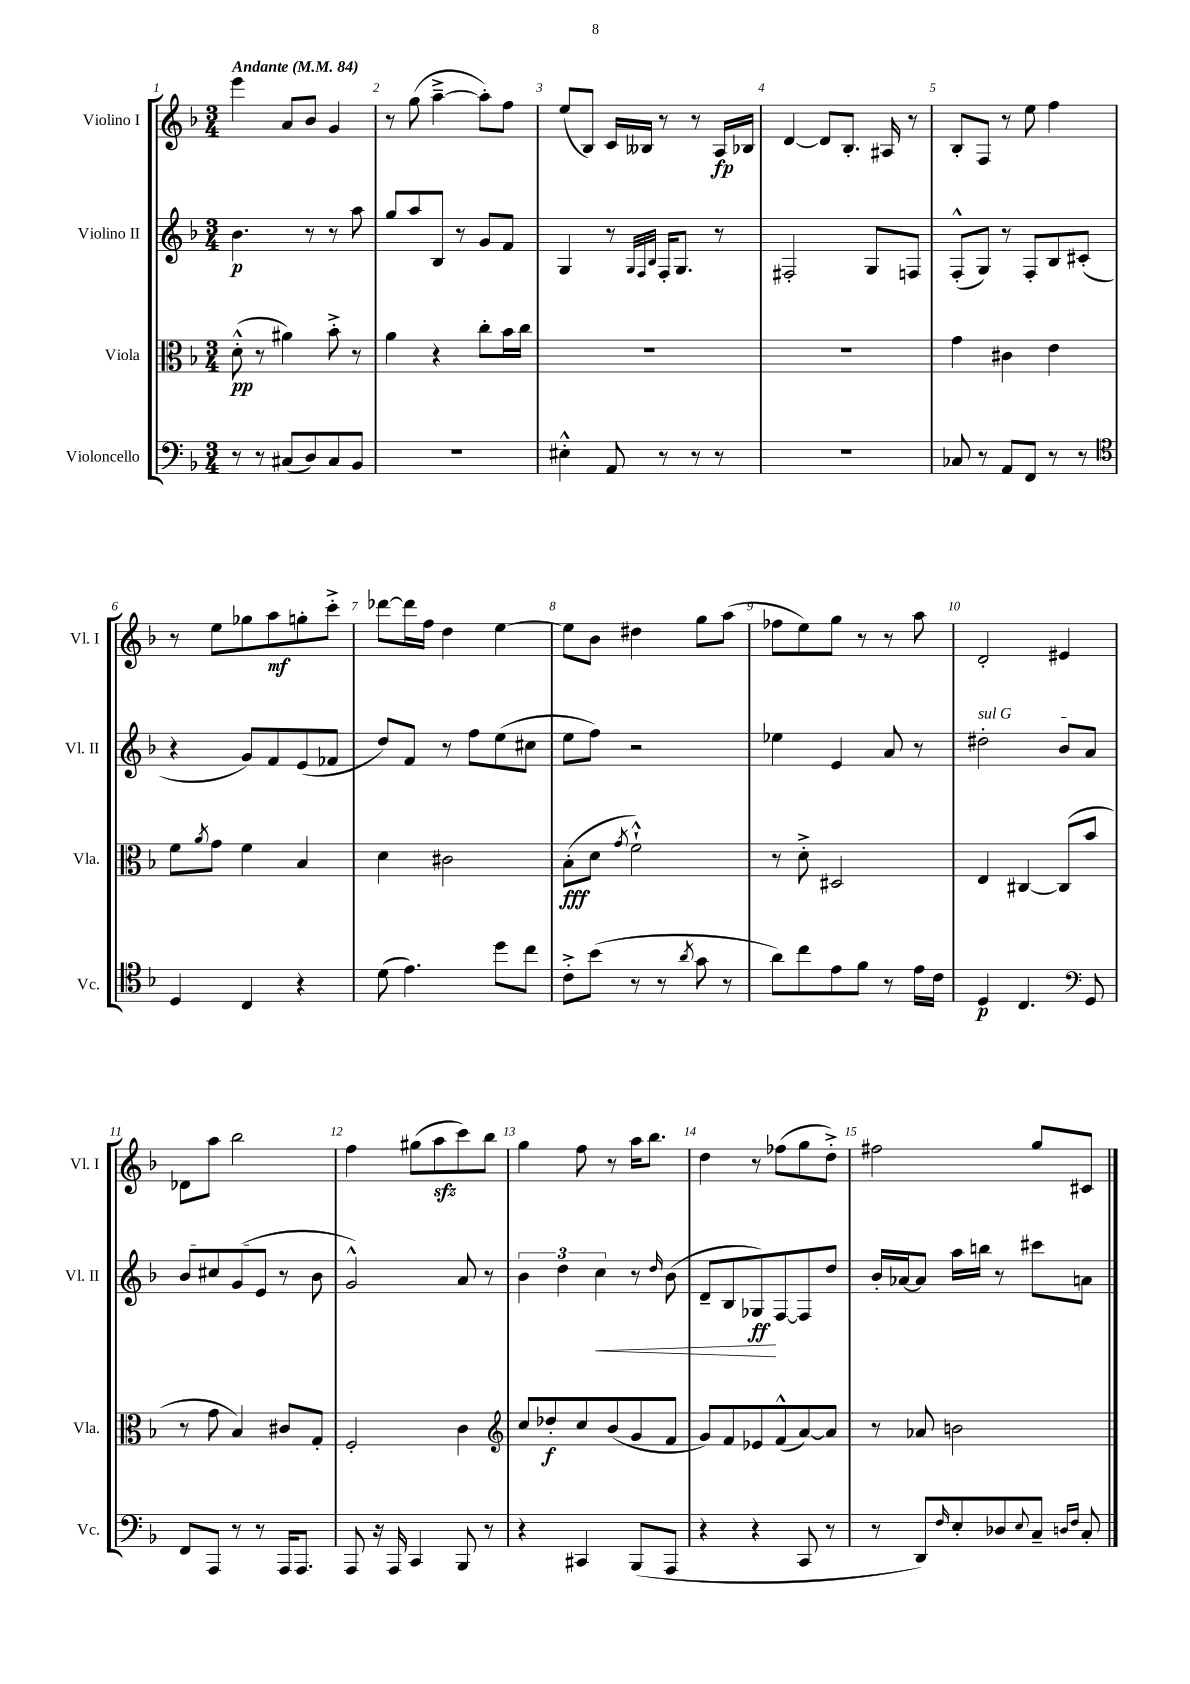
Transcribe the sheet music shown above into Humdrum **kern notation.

**kern	**kern	**kern	**kern
*staff4	*staff3	*staff2	*staff1
*clefF4	*clefC3	*clefG2	*clefG2
*k[b-]	*k[b-]	*k[b-]	*k[b-]
*M3/4	*M3/4	*M3/4	*M3/4
*MM84	*MM84	*MM84	*MM84
8r	(8d'^^	4.b-	4eee
8r	8r	.	.
(8C#	4a#)	.	8a
8D)	.	8r	8b-
8C#	8b-'^	8r	4g
8BB-	8r	8aa	.
=	=	=	=
2.r	4a	8gg	8r
.	.	8aa	(8gg
.	4r	8B-	[4aa~^
.	.	8r	.
.	8cc'	8g	8aa'])
.	16b-	8f	8ff
.	16cc	.	.
=	=	=	=
4E#'^^	2.r	4G	(8ee
.	.	.	8B-)
8AA	.	8r	16c
.	.	.	16B--
.	.	32qqG	.
.	.	32qqF	.
.	.	32qqB-	.
8r	.	16F'	8r
.	.	8.G	.
8r	.	.	8r
8r	.	8r	16A
.	.	.	16B-
=	=	=	=
2.r	2.r	2F#'	[4d
.	.	.	8d]
.	.	.	8.B-'
.	.	8G	.
.	.	.	16A#
.	.	8F	8r
=	=	=	=
8C-	4g	(8F'^^	8B-'
8r	.	8G)	8F
8AA	4c#	8r	8r
8FF	.	8F'	8ee
8r	4e	8B-	4ff
8r	.	(8c#'	.
=	=	=	=
*clefC4	*	*	*
4D	8f	4r	8r
.	8qa	.	.
.	8g	.	8ee
4C	4f	8g)	8gg-
.	.	8f	8aa
4r	4B-	(8e	8gg'
.	.	8f-	8ccc'^
=	=	=	=
(8d	4d	8dd)	[8ddd-
4.e)	.	8f	16ddd-]
.	.	.	16ff
.	2c#	8r	4dd
.	.	8ff	.
8dd	.	(8ee	[4ee
8cc	.	8cc#	.
=	=	=	=
8c'^	(8B-'	8ee	8ee]
(8b-	8d	8ff)	8b-
.	8qg	.	.
8r	2f`^^)	2r	4dd#
8r	.	.	.
8qa	.	.	.
8g	.	.	8gg
8r	.	.	(8aa
=	=	=	=
8a)	8r	4ee-	8ff-
8cc	8d'^	.	8ee)
8e	2D#	4e	8gg
8f	.	.	8r
8r	.	8a	8r
16e	.	8r	8aa
16c	.	.	.
=	=	=	=
4D	4E	2dd#'	2d'
4.C	[4C#	.	.
.	(8C#]	8b-	4e#
*clefF4	*	*	*
8GG	8b-	8a	.
=	=	=	=
8FF	8r	8b-	8d-
8AAA	8g	8cc#	8aa
8r	4B-)	(8g	2bb-
8r	.	8e	.
16AAA	8c#	8r	.
8.AAA	.	.	.
.	8G'	8b-	.
=	=	=	=
8AAA	2F'	2g^^)	4ff
16r	.	.	.
16AAA	.	.	.
4CC	.	.	(8gg#
.	.	.	8aa
8BBB-	4c	8a	8ccc)
8r	.	8r	8bb-
=	=	=	=
*	*clefG2	*	*
4r	8cc	6b-	4gg
.	8dd-'	.	.
.	.	6dd	.
4CC#	8cc	.	8ff
.	.	6cc	.
.	(8b-	.	8r
(8BBB-	8g	8r	16aa
.	.	.	8.bb-
.	.	16qqdd	.
8AAA	8f	(8b-	.
=	=	=	=
4r	8g)	8d~	4dd
.	8f	8B-	.
4r	8e-	8G-)	8r
.	(8f^^	[8F	(8ff-
8CC	[8a)	8F]	8gg
8r	8a]	8dd	8dd'^)
=	=	=	=
8r	8r	16b-'	2ff#
.	.	[16a-	.
8DD)	8a-	8a-]	.
16qqF	.	.	.
8E'	2b	16aa	.
.	.	16bb	.
8D-	.	8r	.
8qqE	.	.	.
8C~	.	8ccc#	8gg
16qqD	.	.	.
16qqF	.	.	.
8C'	.	8a	8c#
==	==	==	==
*-	*-	*-	*-
